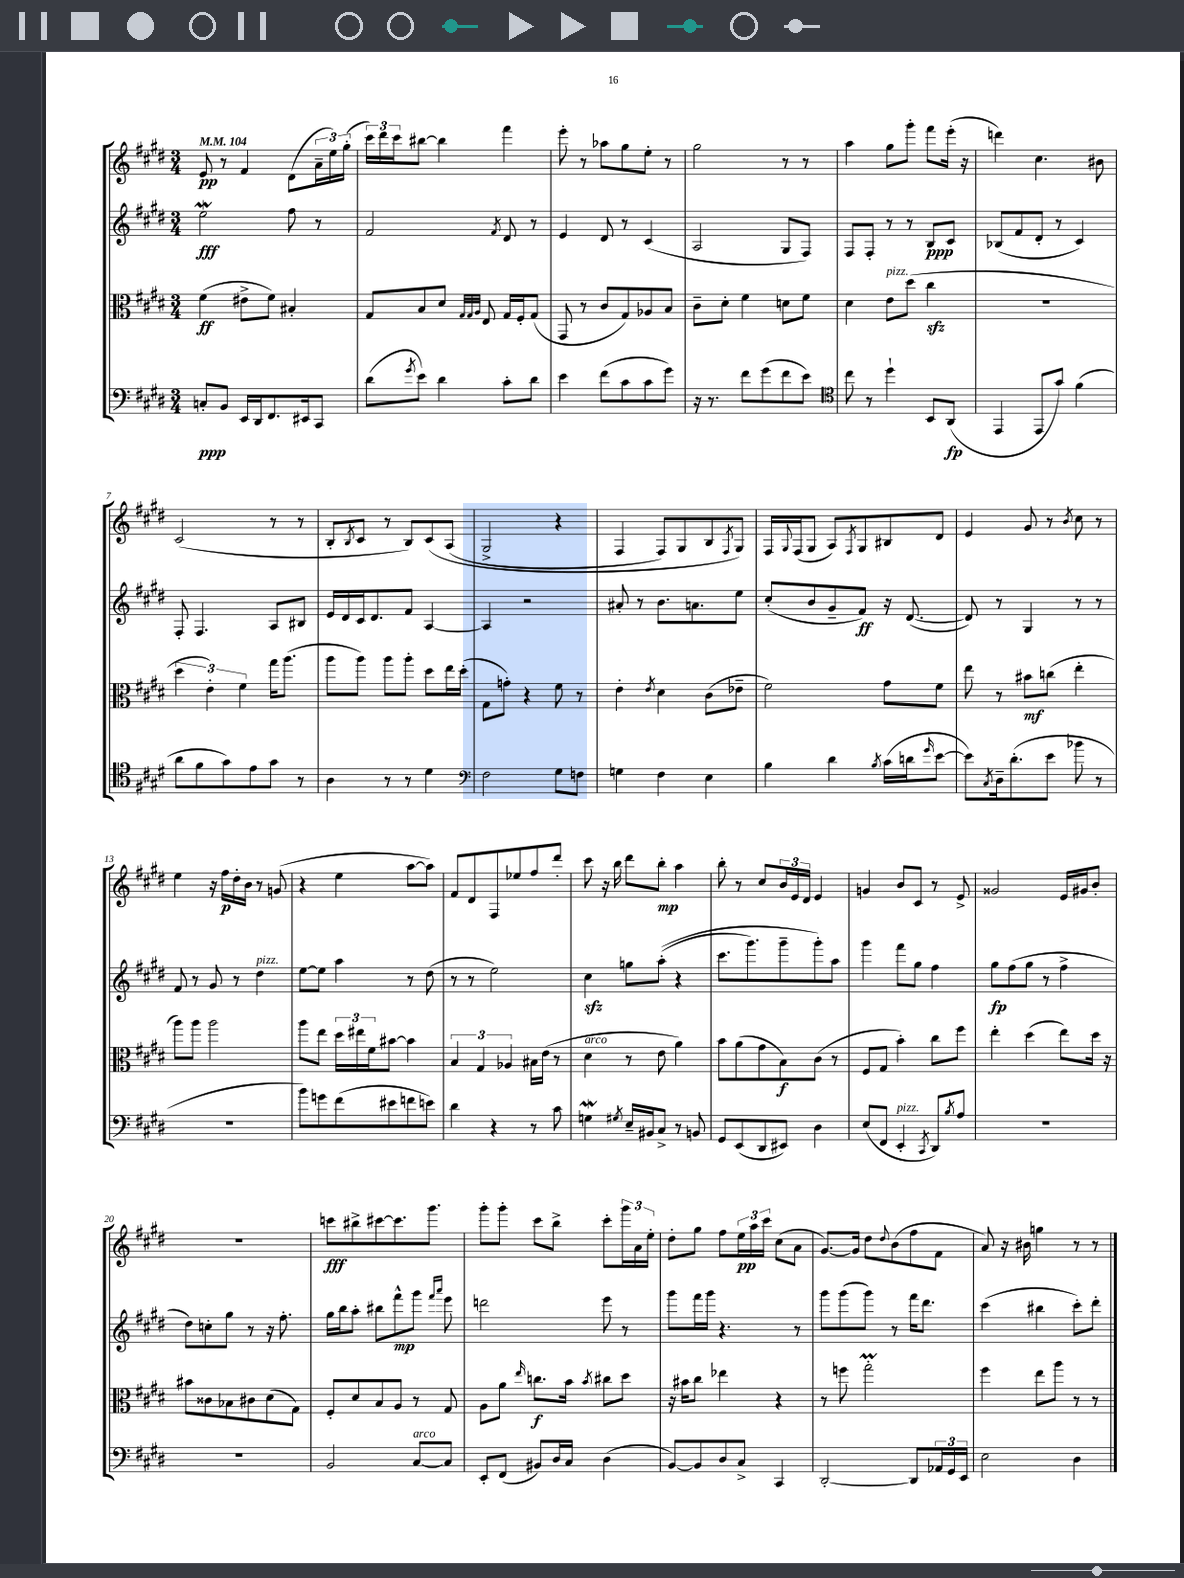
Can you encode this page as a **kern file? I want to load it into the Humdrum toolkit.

**kern	**dynam	**kern	**dynam	**kern	**dynam	**kern	**dynam
*part4	*part4	*part3	*part3	*part2	*part2	*part1	*part1
*staff4	*staff4	*staff3	*staff3	*staff2	*staff2	*staff1	*staff1
*clefF4	*	*clefC3	*	*clefG2	*	*clefG2	*
*k[f#c#g#d#]	*	*k[f#c#g#d#]	*	*k[f#c#g#d#]	*	*k[f#c#g#d#]	*
*M3/4	*	*M3/4	*	*M3/4	*	*M3/4	*
*MM104	*	*MM104	*	*MM104	*	*MM104	*
=1	=1	=1	=1	=1	=1	=1	=1
8Cn'/L	ppp	(4f#\	ff	2eew\	fff	8e/	pp
8BB/J	.	.	.	.	.	8r	.
16EE/LL	.	8e#X^\L	.	.	.	4f#/	.
16DD#/J	.	.	.	.	.	.	.
8.FF#/	.	8f#\J)	.	.	.	.	.
.	.	4B#X'/	.	8ff#\	.	(8d#\L	.
16EE#X/k	.	.	.	.	.	.	.
8CC#/J	.	.	.	8r	.	24a~\L	.
.	.	.	.	.	.	24ee\)	.
.	.	.	.	.	.	(24gg#'\JJ	.
=2	=2	=2	=2	=2	=2	=2	=2
(8d#\L	.	8G#/L	.	2f#/	.	24ccc#\LL)	.
.	.	.	.	.	.	24ddd#\	.
.	.	.	.	.	.	24ccc#\J	.
8qg#/	.	.	.	.	.	.	.
8e\J)	.	8B/	.	.	.	[8bb#X\J	.
4d#\	.	8d#/J	.	.	.	4bb#\]	.
.	.	32qqG#/LLL	.	.	.	.	.
.	.	32qqG#/	.	.	.	.	.
.	.	32qqA/JJJ	.	.	.	.	.
.	.	8E/	.	.	.	.	.
.	.	.	.	8qf#/	.	.	.
8c#'\L	.	16G#/LL	.	8d#/	.	4fff#\	.
.	.	16F#'/J	.	.	.	.	.
8d#\J	.	(8G#/J	.	8r	.	.	.
=3	=3	=3	=3	=3	=3	=3	=3
4e\	.	8GG#/	.	4e/	.	8eee'\	.
.	.	8r	.	.	.	8r	.
(8f#\L	.	8c#/L	.	8d#/	.	8aa-X\L	.
8c#\	.	8G#/)	.	8r	.	8gg#\	.
8c#\	.	8A-X/	.	(4c#/	.	8ee'\J	.
8g#\J)	.	8B/J	.	.	.	8r	.
=4	=4	=4	=4	=4	=4	=4	=4
16r	.	8c#~\L	.	2A/	.	2gg#\	.
8.r	.	.	.	.	.	.	.
.	.	8d#'\J	.	.	.	.	.
8f#\L	.	4f#\	.	.	.	.	.
(8g#\	.	.	.	.	.	.	.
8f#\	.	8dn\L	.	8G#/L	.	8r	.
8e\J)	.	8f#\J	.	8F#/J)	.	8r	.
=5	=5	=5	=5	=5	=5	=5	=5
*clefC4	*	*	*	*	*	*	*
8cc#\	.	4d#\	.	8F#/L	.	4aa\	.
8r	.	.	.	8F#'/J	.	.	.
!	!	!LO:TX:a:i:t=pizz.	!	!	!	!	!
4dd#`\	.	8e\L	.	8r	.	8gg#\L	.
.	.	(8dd#\J	.	8r	.	8ggg#'\J	.
8BB/L	.	4cc#zz\	.	8B/L	ppp	8fff#\L	.
(8AA/J	fp	.	.	8c#/J	.	(16eee'\Jk	.
.	.	.	.	.	.	16r	.
=6	=6	=6	=6	=6	=6	=6	=6
4EE/	.	2.r	.	(8B-X/L	.	4dddn\)	.
.	.	.	.	8f#/	.	.	.
8EE/L	.	.	.	8d#'/J	.	4.cc#\	.
8g#/J)	.	.	.	8r	.	.	.
(4f#\	.	.	.	4c#/)	.	.	.
.	.	.	.	.	.	8b#X\	.
!!LO:LB:g=z
=7	=7	=7	=7	=7	=7	=7	=7
8a\L	.	6dd#\	.	8F#'/	.	(2c#/	.
8f#\	.	.	.	4.F#/	.	.	.
.	.	6e'\)	.	.	.	.	.
8g#\)	.	.	.	.	.	.	.
.	.	6f#\	.	.	.	.	.
8e\	.	.	.	.	.	.	.
8g#\J	.	16gg#\KL	.	8A/L	.	8r	.
.	.	(8.aa\J	.	.	.	.	.
8r	.	.	.	8B#X/J	.	8r	.
=8	=8	=8	=8	=8	=8	=8	=8
4A\	.	8aa\L	.	16e/LL	.	8B'/L	.
.	.	.	.	16d#/	.	.	.
.	.	.	.	.	.	8qB/	.
.	.	8aa\J)	.	16c#/J	.	8c#/J	.
.	.	.	.	8.d#/	.	.	.
8r	.	8aa\L	.	.	.	8r	.
8r	.	8aa'\J	.	8f#/J	.	8B/L)	.
4d#\	.	8dd#\L	.	[4A/	.	(8c#/	.
.	.	16ee\L	.	.	.	(8A/J	.
.	.	(16dd#'\JJ	.	.	.	.	.
=9	=9	=9	=9	=9	=9	=9	=9
*clefF4	*	*	*	*	*	*	*
2F#\	.	8G#\L	.	4A/]	.	2G#^/	.
.	.	8gn'\J)	.	.	.	.	.
.	.	4r	.	2r	.	.	.
8G#\L	.	8f#\	.	.	.	4r	.
8Fn\J	.	8r	.	.	.	.	.
=10	=10	=10	=10	=10	=10	=10	=10
4Gn\	.	4e'\	.	8a#X'/	.	4F#/	.
.	.	.	.	8r	.	.	.
.	.	8qe/	.	.	.	.	.
4F#\	.	4d#\	.	8.b\L	.	8F#/L)	.
.	.	.	.	.	.	8G#/	.
.	.	.	.	8.an\	.	.	.
4E\	.	(8c#\L	.	.	.	8B/	.
.	.	.	.	.	.	8qF#/	.
.	.	8e-X~\J	.	8ee\J	.	8G#/J)	.
=11	=11	=11	=11	=11	=11	=11	=11
4B\	.	2f#\)	.	(8cc#'/L	.	16F#/LL	.
.	.	.	.	.	.	8qqG#/	.
.	.	.	.	.	.	(16F#/J	.
.	.	.	.	8b/	.	8G#/J	.
4d#\	.	.	.	8g#~/	.	8A/L)	.
.	.	.	.	.	.	8qF#/	.
.	.	.	.	8f#/J)	ff	8G#/	.
8qB/	.	.	.	.	.	.	.
(16c#\LL	.	8g#\L	.	16r	.	8B#X/	.
16dn\J	.	.	.	([8.d#/	.	.	.
16qqg#/	.	.	.	.	.	.	.
[8e\J	.	8f#\J	.	.	.	8d#/J	.
=12	=12	=12	=12	=12	=12	=12	=12
8e\L])	.	8ee\	.	8d#/])	.	4e/	.
8qC#/	.	.	.	.	.	.	.
16D#~\k	.	8r	.	8r	.	.	.
(8.d#'\	.	.	.	.	.	.	.
.	.	8b#X\L	mf	4G#/	.	8g#/	.
8e\J	.	(8ccn\J	.	.	.	8r	.
.	.	.	.	.	.	8qb/	.
8b-X\	.	4ee'\	.	8r	.	8cc#\	.
8r	.	.	.	8r	.	8r	.
!!LO:LB:g=z
=13	=13	=13	=13	=13	=13	=13	=13
2.r	.	8aa\L)	.	8f#/	.	4ee\	.
.	.	8aa\J	.	8r	.	.	.
.	.	2aa\	.	8g#/	.	16r	.
.	.	.	.	.	.	16ff#\LL	p
.	.	.	.	8r	.	16dd#'\	.
.	.	.	.	.	.	16b\JJ	.
!	!	!	!	!LO:TX:a:i:t=pizz.	!	!	!
.	.	.	.	4dd#\	.	8r	.
.	.	.	.	.	.	(8gn/	.
=14	=14	=14	=14	=14	=14	=14	=14
8b\L)	.	8aa\L	.	[8ee\L	.	4r	.
8gn\	.	8ee\J	.	8ee\J]	.	.	.
(8f#\	.	24dd#\LL	.	4aa\	.	4ee\	.
.	.	24ee#X\	.	.	.	.	.
.	.	24f#\J	.	.	.	.	.
8e#X\	.	[8b#X\J	.	.	.	.	.
8fn\	.	4b#\]	.	8r	.	[8aa\L	.
8en\J)	.	.	.	(8dd#\	.	8aa\J])	.
=15	=15	=15	=15	=15	=15	=15	=15
4d#\	.	6B/	.	8r	.	8f#/L	.
.	.	.	.	8r	.	8d#/	.
.	.	6G#/	.	.	.	.	.
4r	.	.	.	2ee\)	.	8F#/	.
.	.	6A-X/	.	.	.	.	.
.	.	.	.	.	.	8ee-X/	.
8r	.	16B#X\LL	.	.	.	8ff#/	.
.	.	(16e\JJ	.	.	.	.	.
8c#\	.	8r	.	.	.	8ddd#'/J	.
=16	=16	=16	=16	=16	=16	=16	=16
!	!	!LO:TX:a:i:t=arco	!	!	!	!	!
4Gnw\	.	4d#\	.	4cc#zz\	.	8ccc#\	.
.	.	.	.	.	.	16r	.
.	.	.	.	.	.	16bb\	.
8qG#X/	.	.	.	.	.	.	.
16E~/LL	.	8r	.	8ggn\L	.	8ddd#\L	.
16BB#X/J	.	.	.	.	.	.	.
8C#^/J	.	8e\	.	((8aa'\J	.	8bb'\J	mp
8r	.	4a\)	.	4r	.	4aa\	.
8BBn/	.	.	.	.	.	.	.
=17	=17	=17	=17	=17	=17	=17	=17
8GG#/L	.	8b\L	.	8.ccc#\L	.	8bb'\	.
(8EE/	.	(8a\	.	.	.	8r	.
.	.	.	.	8.ggg#\)	.	.	.
8DD#/	.	8g#\	.	.	.	8cc#/L	.
8EE#X/J)	.	8B\)	f	8ggg#~\	.	24b/L	.
.	.	.	.	.	.	24e/	.
.	.	.	.	.	.	24d#/JJ	.
4D#\	.	(8c#\J	.	8ggg#'\)	.	4e/	.
.	.	8r	.	8aa\J	.	.	.
=18	=18	=18	=18	=18	=18	=18	=18
(8E/L	.	8F#/L	.	4ggg#\	.	4gn/	.
8FF#/J	.	8G#/J	.	.	.	.	.
!LO:TX:a:i:t=pizz.	!	!	!	!	!	!	!
4EE'/	.	4b'\)	.	8fff#\L	.	8b/L	.
.	.	.	.	8gg#\J	.	8c#/J	.
8qCC#/	.	.	.	.	.	.	.
8DD#/L)	.	8cc#\L	.	4ff#\	.	8r	.
8qB/	.	.	.	.	.	.	.
8A/J	.	8ff#\J	.	.	.	8e^/	.
=19	=19	=19	=19	=19	=19	=19	=19
2.r	.	4ee'\	.	8gg#\L	fp	2g##X/	.
.	.	.	.	(8ff#\	.	.	.
.	.	(4dd#\	.	8gg#\J	.	.	.
.	.	.	.	8r	.	.	.
.	.	8ee\L)	.	4ff#^\	.	16e/LL	.
.	.	.	.	.	.	16g#X/J	.
.	.	16dd#\Jk	.	.	.	8b'/J	.
.	.	16r	.	.	.	.	.
!!LO:LB:g=z
=20	=20	=20	=20	=20	=20	=20	=20
2.r	.	8b#X\L	.	8dd#\L)	.	2.r	.
.	.	8c##X\	.	8ccn'\	.	.	.
.	.	8B-X\	.	8gg#\J	.	.	.
.	.	8c#X\	.	8r	.	.	.
.	.	(8d#\	.	16r	.	.	.
.	.	.	.	8.ff#'\	.	.	.
.	.	8G#\J)	.	.	.	.	.
=21	=21	=21	=21	=21	=21	=21	=21
2BB/	.	8F#'/L	.	16gg#\LL	.	8cccn\L	fff
.	.	.	.	16bb\J	.	.	.
.	.	8d#/	.	8aa'\J	.	8bb#X^\	.
.	.	8B/	.	8bb#X\L	.	[8ccc#X\	.
.	.	8A/J	.	8fff#^^\	mp	8.ccc#\]	.
!LO:TX:a:i:t=arco	!	!	!	!	!	!	!
[8C#/L	.	8r	.	8ggg#\J	.	.	.
.	.	.	.	.	.	8.ggg#\J	.
.	.	.	.	16qqfff#/LL	.	.	.
.	.	.	.	16qqaaa/JJ	.	.	.
8C#/J]	.	8G#/	.	8eee\	.	.	.
=22	=22	=22	=22	=22	=22	=22	=22
8EE'/L	.	8A\L	.	2dddn\	.	8ggg#'\L	.
(8FF#/J	.	8a\J	.	.	.	8ggg#'\J	.
.	.	16qqee/	.	.	.	.	.
8BB#X/L)	.	8.ccn\L	f	.	.	8ccc#\L	.
16D#/L	.	.	.	.	.	8bb^\J	.
16C#/JJ	.	16b\Jk	.	.	.	.	.
.	.	8qb/	.	.	.	.	.
(4D#\	.	8cc#X\L	.	8eee\	.	8ccc#'\L	.
.	.	8dd#\J	.	8r	.	24ggg#\L	.
.	.	.	.	.	.	24a\	.
.	.	.	.	.	.	24ee'\JJ	.
=23	=23	=23	=23	=23	=23	=23	=23
[8BB/L)	.	16r	.	8ggg#\L	.	8dd#'\L	.
.	.	16b#X\KL	.	.	.	.	.
8BB/]	.	8cc#\J	.	16fff#\L	.	8gg#\J	.
.	.	.	.	16ggg#\JJ	.	.	.
8D#/	.	4ee-X\	.	4.r	.	8ff#\L	.
8C#^/J	.	.	.	.	.	24ee\L	pp
.	.	.	.	.	.	24aa\	.
.	.	.	.	.	.	24ccc#\JJ	.
4CC#/	.	4r	.	.	.	(8cc#\L	.
.	.	.	.	8r	.	8a\J	.
=24	=24	=24	=24	=24	=24	=24	=24
[2DD#'/	.	8r	.	8ggg#\L	.	[8.g#/L)	.
.	.	8ffn\	.	(8ggg#\	.	.	.
.	.	.	.	.	.	16g#/Jk]	.
.	.	2gg#m'\	.	8ggg#\J)	.	8dd#\L	.
.	.	.	.	.	.	8qqdd#/	.
.	.	.	.	8r	.	(8b\	.
8DD#/L]	.	.	.	16fff#\KL	.	8ff#\	.
.	.	.	.	8.ddd#\J	.	.	.
24AA-X/L	.	.	.	.	.	8f#\J	.
24GG#/	.	.	.	.	.	.	.
24EE/JJ	.	.	.	.	.	.	.
=25	=25	=25	=25	=25	=25	=25	=25
2E\	.	4ff#\	.	(4ccc#\	.	8a/)	.
.	.	.	.	.	.	16r	.
.	.	.	.	.	.	16b#X\	.
.	.	8ee\L	.	4bb#X\	.	4ggn\	.
.	.	8aa\J	.	.	.	.	.
4D#\	.	8r	.	8ccc#'\L)	.	8r	.
.	.	8r	.	8ddd#'\J	.	8r	.
==	==	==	==	==	==	==	==
*-	*-	*-	*-	*-	*-	*-	*-
